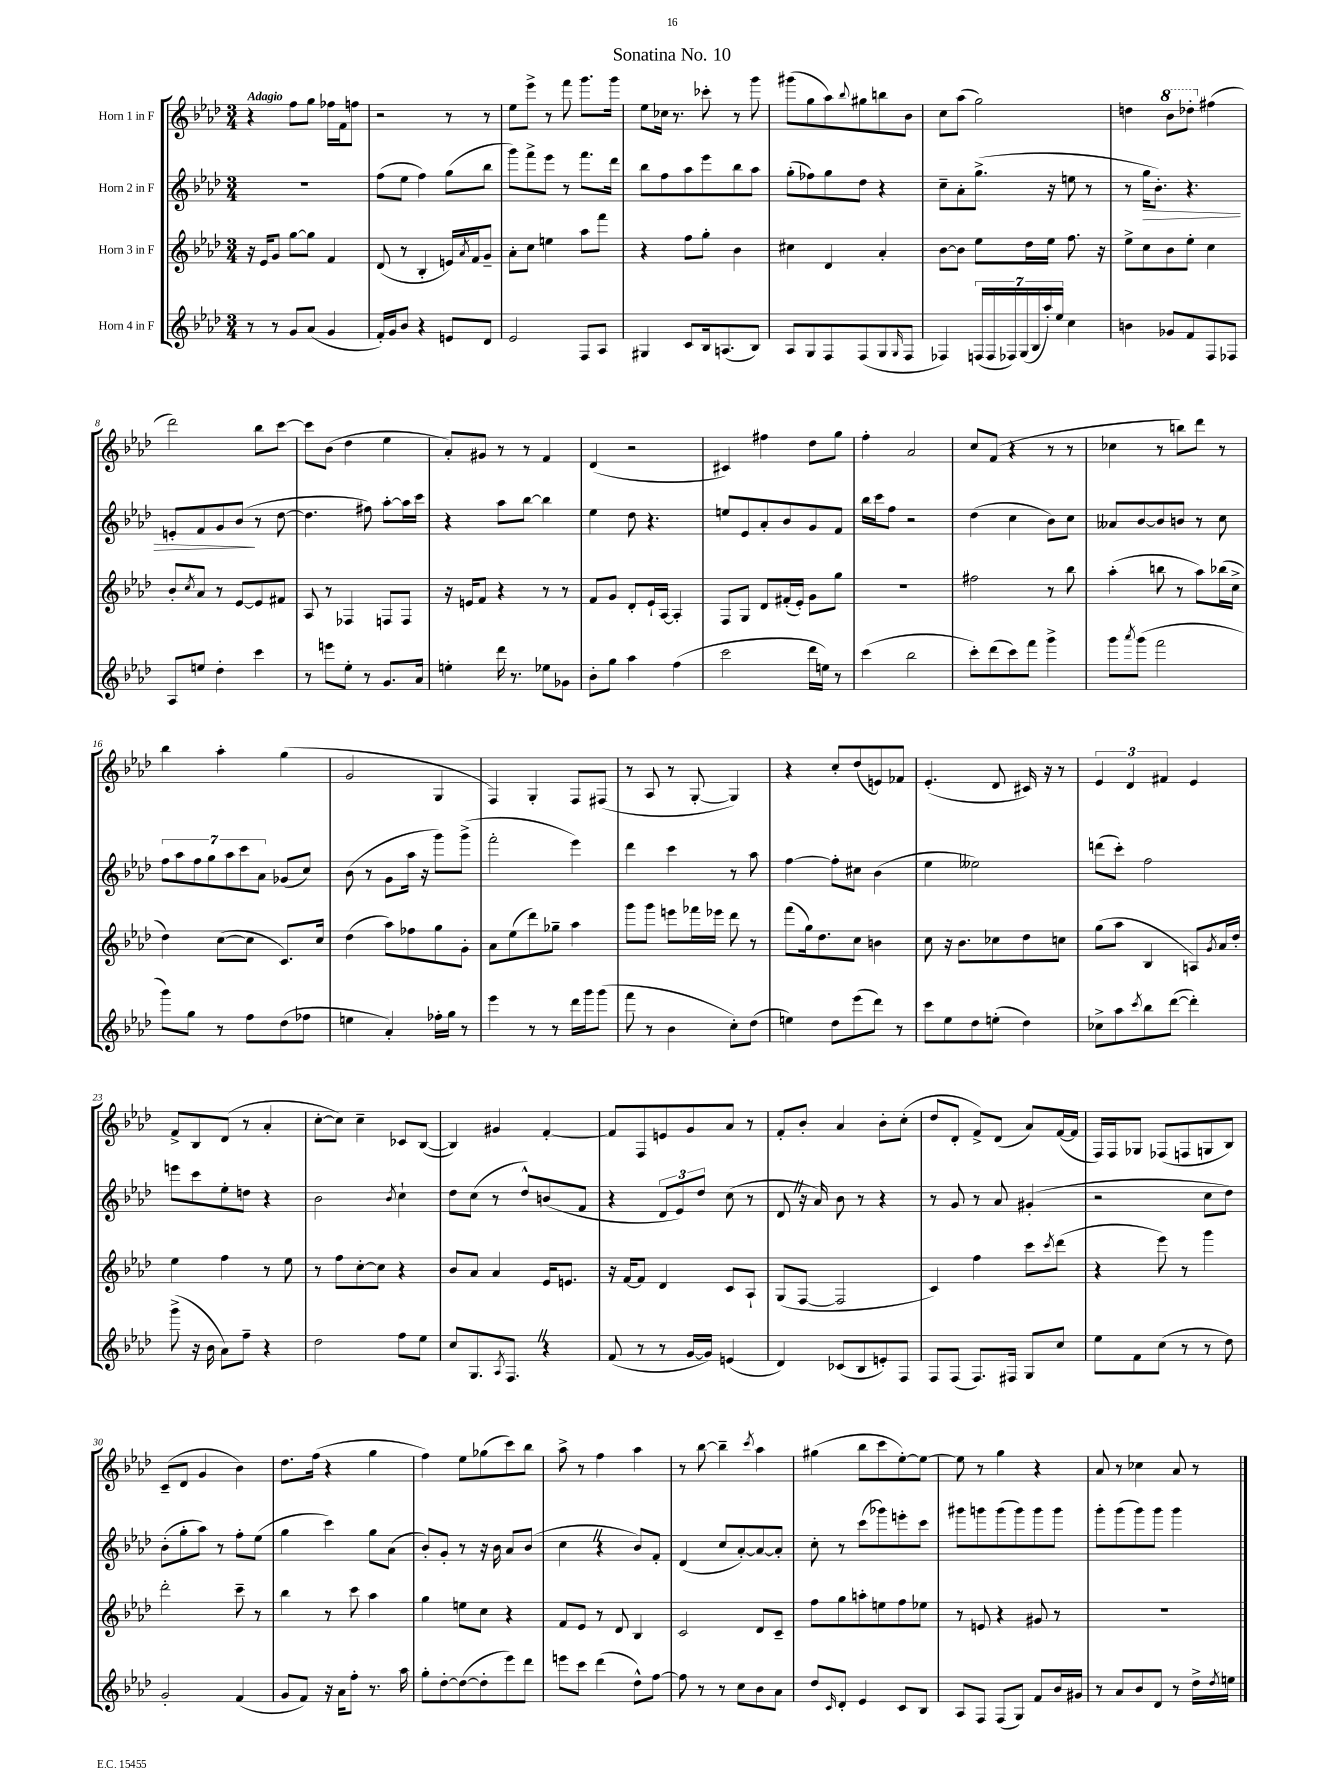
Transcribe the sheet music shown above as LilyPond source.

\header { title = "Sonatina No. 10" }
<<
\new StaffGroup <<
\new Staff = "s0" \with { instrumentName = "Horn 1 in F" } {
    \clef treble \key aes \major \numericTimeSignature \time 3/4 \tempo "Adagio"
    r4 f''8 g''8 fes''16 f'16 f''8 |
    r2 r8 r8 |
    ees''8 ees'''8-> r8 f'''8 g'''8. g'''16 |
    ees''8 ces''16 r8. ces'''8-. r8 g'''8 |
    gis'''8( g''8 aes''8) \appoggiatura { bes''8 } gis''8 b''8 bes'8 |
    c''8 aes''8( g''2) |
    d''4 \ottava #1 bes''8 des'''!8-. \ottava #0 fis''4( |
    des'''2) bes''8 c'''8~ |
    c'''8 bes'8( des''4 ees''4 |
    aes'8-.) gis'8 r8 r8 f'4 |
    des'4( r2 |
    cis'4) fis''4 des''8 g''8 |
    f''4-. aes'2 |
    c''8 f'8( r4 r8 r8 |
    ces''4 r8 b''8) des'''8 r8 |
    bes''4 aes''4-. g''4( |
    g'2 g4 |
    f4) g4-. f8 fis8( |
    r8 aes8 r8 g8~-. g4) |
    r4 c''8-. des''8( e'8) fes'8 |
    ees'4.-.( des'8 cis'16) r16 r8 |
    \tuplet 3/2 { ees'4 des'4 fis'4 } ees'4 |
    f'8-> bes8 des'8( r8 aes'4-. |
    c''8~-. c''8) c''4-- ces'8 bes8~( |
    bes4) gis'4 f'4~-. |
    f'8 f8 e'8 g'8 aes'8 r8 |
    f'8-. bes'8-. aes'4 bes'8-. c''8-.( |
    des''8 des'8-. f'8->) des'8( aes'8) f'16~( f'16 |
    f16) f16 ges8 fes8( f8 g8 bes8) |
    c'8--( des'8 g'4 bes'4) |
    des''8. f''16( r4 g''4 |
    f''4) ees''8 ges''8( c'''8) bes''8 |
    aes''8-> r8 f''4 aes''4 |
    r8 bes''8~ bes''4-- \acciaccatura { c'''8 } aes''4 |
    gis''4( bes''8 c'''8 ees''8~-.) ees''8~ |
    ees''8 r8 g''4 r4 |
    aes'8 r8 ces''4 aes'8 r8 \bar "|." |
}
\new Staff = "s1" \with { instrumentName = "Horn 2 in F" } {
    \clef treble \key aes \major \numericTimeSignature \time 3/4
    R2. |
    f''8( ees''8 f''4) g''8( bes''8 |
    g'''8) f'''8-> ees'''8 r8 f'''8. des'''16 |
    bes''8 f''8 aes''8 ees'''8 bes''8 aes''8 |
    g''8-.( fes''8) g''8 des''8 r4 |
    c''8-- aes'8-. g''8.->( r16 e''8 r8 |
    r8 g''16\> bes'8.-.) r4. |
    e'8-. f'8 g'8 bes'8\!( r8 des''8~ |
    des''4. fis''8) aes''8~-. aes''16 c'''16 |
    r4 aes''8 bes''8~ bes''4 |
    ees''4 des''8 r4. |
    e''8 ees'8 aes'8-. bes'8 g'8 f'8 |
    bes''16 c'''16 f''8 r2 |
    des''4( c''4 bes'8) c''8 |
    aeses'8 bes'8~ bes'8 b'8 r8 c''8 |
    \tuplet 7/4 { f''8 aes''8 f''8 g''8 aes''8 c'''8 aes'8 } ges'8( c''8) |
    bes'8( r8 g'8 aes''16 r16 g'''8) g'''8->( |
    f'''2-. ees'''4) |
    des'''4 c'''4 r8 aes''8 |
    f''4~ f''8-. cis''8 bes'4( |
    ees''4 eeses''2) |
    d'''8( c'''8-.) f''2 |
    e'''8 c'''8 ees''8-. d''8 r4 |
    bes'2 \acciaccatura { bes'8 } c''4-! |
    des''8 c''8( r8 des''8-^) b'8( f'8 |
    r4 \tuplet 3/2 { des'8 ees'8) des''8 } c''8( r8 |
    des'8 \once \override BreathingSign.text = \markup { \musicglyph "scripts.caesura.straight" } \breathe r16 aes'16) bes'8 r8 r4 |
    r8 g'8 r8 aes'8 gis'4-.( |
    r2 c''8 des''8) |
    bes'8-.( g''8-. aes''8) r8 f''8-. ees''8( |
    g''4 c'''4) g''8 aes'8( |
    bes'8-.) g'8-. r8 r16 bes'16 aes'8 bes'8( |
    c''4 \once \override BreathingSign.text = \markup { \musicglyph "scripts.caesura.straight" } \breathe r4 bes'8) f'8-. |
    des'4( c''8 aes'8~-.) aes'8~ aes'8-. |
    c''8-. r8 c'''8( ges'''8) e'''8-. c'''8 |
    gis'''8 g'''8 g'''8( g'''8) g'''8 g'''8 |
    g'''8-. g'''8( g'''8) g'''8 g'''4 \bar "|." |
}
\new Staff = "s2" \with { instrumentName = "Horn 3 in F" } {
    \clef treble \key aes \major \numericTimeSignature \time 3/4
    r16 ees'16 g'8 g''8~ g''8 f'4 |
    des'8( r8 bes4-. e'16) \acciaccatura { aes'8 } f'16 g'8-- |
    aes'8-. c''8 e''4 aes''8 f'''8 |
    r4 f''8 g''8-. bes'4 |
    cis''4 des'4 aes'4-. |
    bes'8~ bes'8 ees''8 des''16 ees''16 f''8. r16 |
    ees''8-> c''8 bes'8 ees''8-. c''4 |
    bes'8-. \acciaccatura { c''8 } aes'8 r8 ees'8~ ees'8 fis'8 |
    aes8 r8 fes4 f8 f8 |
    r16 e'16 f'8 r4 r8 r8 |
    f'8 g'8 des'8-. ees'16-! aes16~ aes4-. |
    f8 g8 des'8 fis'16-.( ees'16-.) g'8 g''8 |
    R2. |
    fis''2 r8 bes''8 |
    aes''4-.( b''8 r8 aes''8) bes''16( c''16-> |
    des''4) c''8~( c''8 c'8.) c''16 |
    des''4( aes''8) fes''8 g''8 g'8-. |
    aes'8 ees''8( des'''8) ges''8-- aes''4 |
    g'''8 g'''8 e'''8 fes'''16 ees'''16 des'''8 r8 |
    f'''8( g''16) des''8. c''8 b'4 |
    c''8 r16 bes'8. ces''8 des''8 c''8 |
    g''8( aes''8 bes4 a8) \acciaccatura { g'8 } aes'16 des''16-. |
    ees''4 f''4 r8 ees''8 |
    r8 f''8 c''8~-. c''8 r4 |
    bes'8 aes'8 aes'4 ees'16 e'8. |
    r16 f'16~ f'8 des'4 c'8 aes8-! |
    g8( f8~ f2 |
    c'4) f''4 c'''8 \acciaccatura { c'''8 } des'''8( |
    r4 ees'''8) r8 g'''4 |
    des'''2-. c'''8-- r8 |
    bes''4 r8 c'''8 aes''4 |
    g''4 e''8 c''8 r4 |
    f'8 ees'8 r8 des'8 bes4 |
    c'2 des'8 c'8-- |
    f''8 g''8 a''8-. e''8 f''8 ees''8 |
    r8 e'8 r4 gis'8 r8 |
    R2. \bar "|." |
}
\new Staff = "s3" \with { instrumentName = "Horn 4 in F" } {
    \clef treble \key aes \major \numericTimeSignature \time 3/4
    r8 r8 g'8 aes'8( g'4 |
    f'16-.) g'16 bes'8 r4 e'8 des'8 |
    ees'2 f8 aes8 |
    gis4 c'8 bes16 a8.( bes8) |
    aes8 g8 f8 f8( g8 \grace { g16 } f8 |
    fes4) \tuplet 7/4 { f16( f16 fes16) g16( bes16 aes''16-.) ees''16 } c''4 |
    b'4 ges'8 f'8 f8 fes8 |
    aes8 e''8 des''4-. c'''4 |
    r8 e'''8 ees''8-. r8 g'8. aes'16 |
    e''4-. des'''16 r8. ees''8 ges'8 |
    bes'8-. g''8 aes''4 f''4( |
    c'''2 des'''16 e''16) r8 |
    c'''4( bes''2 |
    c'''8-.) des'''8( c'''8) f'''8 g'''4-> |
    g'''8 \acciaccatura { aes'''8 } g'''8( f'''2 |
    g'''8) g''8 r8 f''8 des''8( fes''8 |
    e''4 aes'4-.) fes''16-. g''16 r8 |
    ees'''4 r8 r8 des'''16 g'''16 g'''8( |
    f'''8 r8 bes'4 c''8-.) des''8( |
    e''4) des''8 ees'''8( des'''8) r8 |
    c'''8 ees''8 des''8 e''8-.( des''4) |
    ces''8-> aes''8 \acciaccatura { c'''8 } bes''8 des'''8~( des'''4-.) |
    g'''8->( r16 bes'16 aes'8) f''8-- r4 |
    des''2 f''8 ees''8 |
    c''8 g8. \acciaccatura { aes8 } f8. \once \override BreathingSign.text = \markup { \musicglyph "scripts.caesura.straight" } \breathe r4 |
    f'8( r8 r8 g'16~ g'16) e'4( |
    des'4) ces'8( bes8 e'8-.) f8 |
    f8 f8( f8.) fis16 g8 c''8 |
    ees''8 f'8 c''8( r8 r8 des''8) |
    g'2-. f'4( |
    g'8 f'8) r16 aes'16 f''8-. r8. aes''16 |
    g''8-. des''8~-. des''8~( des''8-. ees'''8) des'''8 |
    e'''8 c'''8 des'''4( des''8-^) f''8~ |
    f''8 r8 r8 c''8 bes'8 aes'8 |
    des''8 \grace { c'16 } des'8-. ees'4 c'8 bes8 |
    aes8 f8 f8( g8) f'8 bes'16 gis'16 |
    r8 aes'8 bes'8 des'8 r8 des''16-> \acciaccatura { des''8 } e''16 \bar "|." |
}
>>
>>
